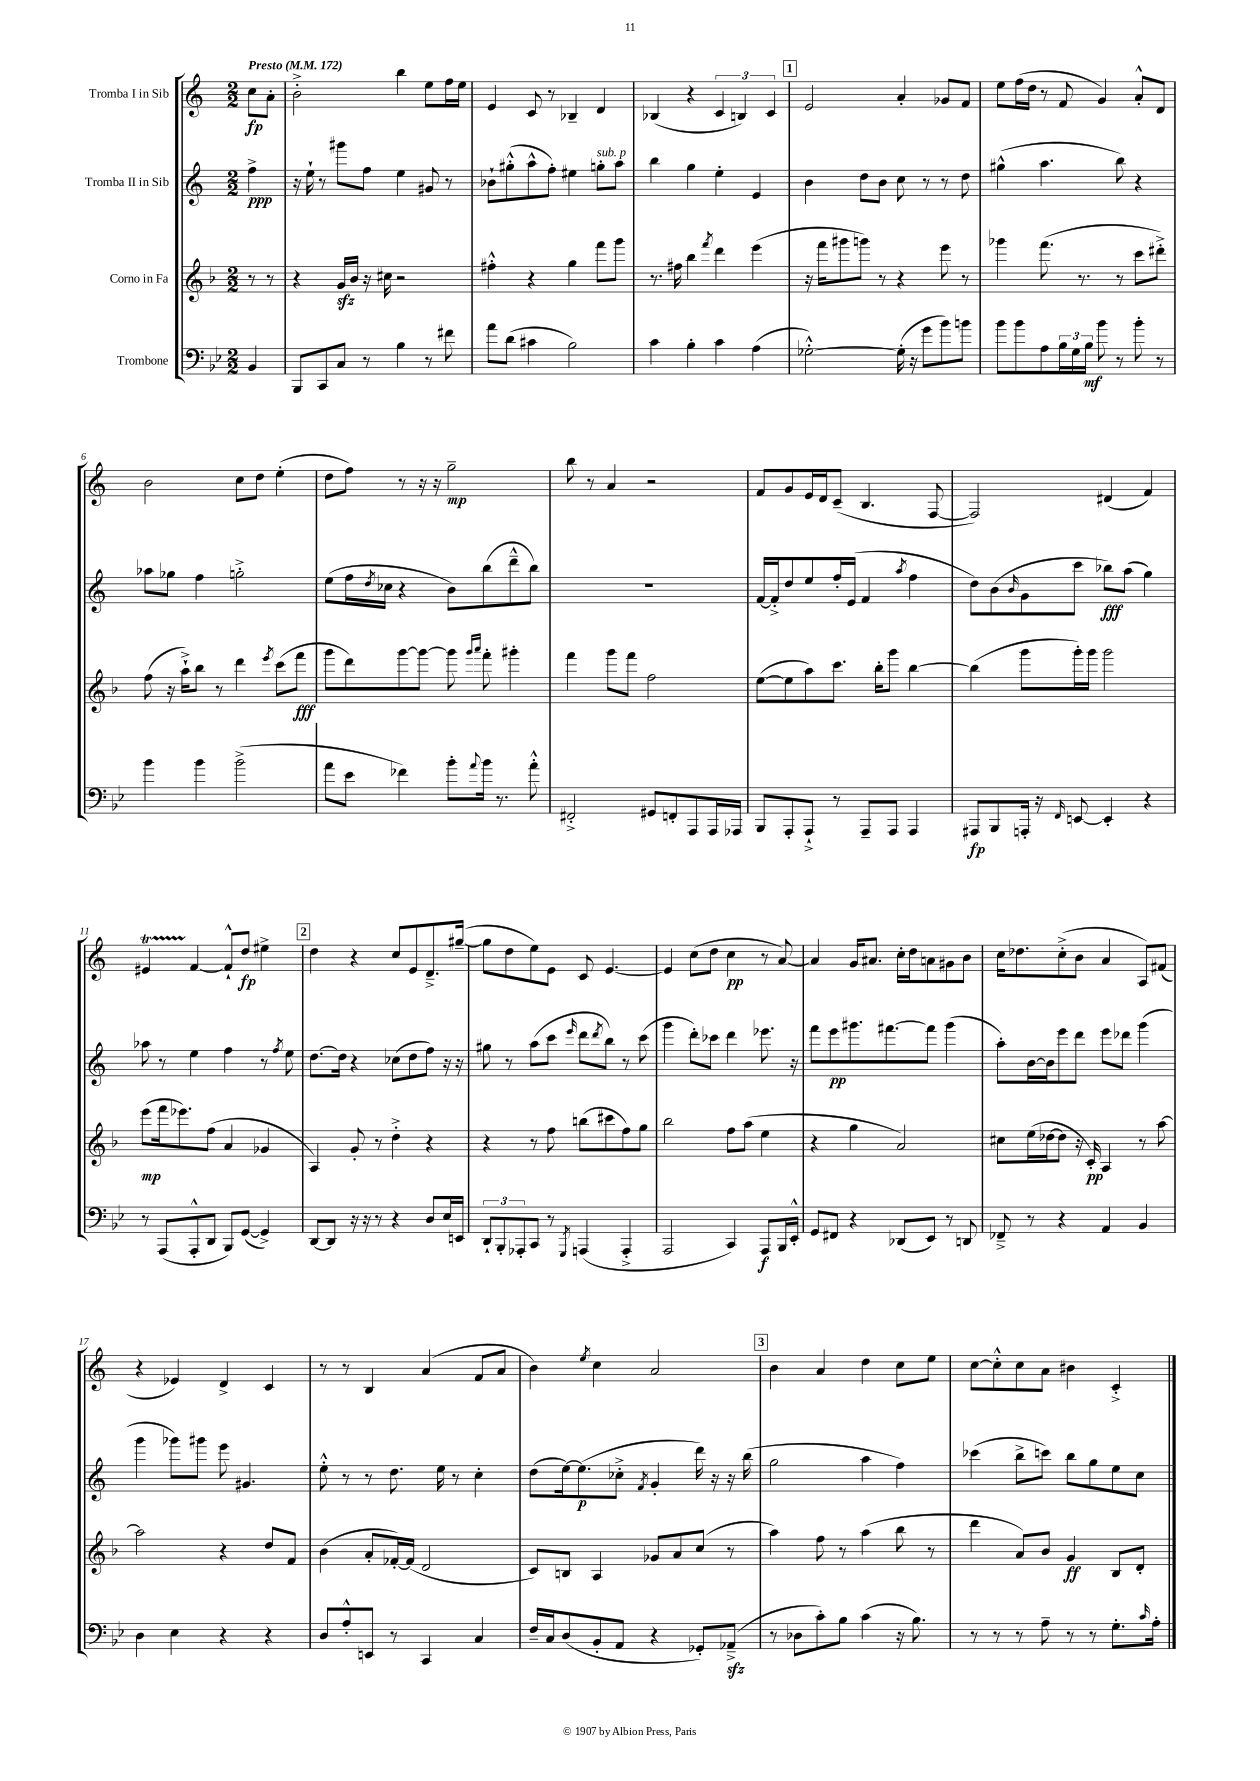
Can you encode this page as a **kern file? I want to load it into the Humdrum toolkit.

**kern	**kern	**kern	**kern
*staff4	*staff3	*staff2	*staff1
*clefF4	*clefG2	*clefG2	*clefG2
*k[b-e-]	*k[b-]	*k[]	*k[]
*M2/2	*M2/2	*M2/2	*M2/2
*MM172	*MM172	*MM172	*MM172
4BB-/	8r	4ff^\	8cc\L
.	8r	.	8a'\J
=	=	=	=
8BBB-/L	4r	16r	2b'^\
.	.	16ee`\	.
8CC/	.	8r	.
8C/J	16g/LL	8ggg#\L	.
.	16b-/JJ	.	.
8r	16r	8ff\J	.
.	16cc#\	.	.
4B-\	2r	4ee\	4bb\
8r	.	8g#/	8ee\L
8f#\	.	8r	16ff\L
.	.	.	16ee\JJ
=	=	=	=
8a\L	4ff#'^^\	8b-`\L	4e/
(8d\J	.	(8gg#'^^\	.
4c#\	4r	8aa^^\	8c/
.	.	8ff'\J)	8r
2B-\)	4gg\	4ee#\	4B-~/
.	8fff\L	8gg'\L	4d/
.	8ggg\J	8aa\J	.
=	=	=	=
4c\	8.r	4bb\	(4B-/
.	16ff#\	.	.
4B-'\	4bb-\	4gg\	4r
.	8qfff/	.	.
4c\	4ddd\	4ee'\	6c/
.	.	.	6B/)
(4A\	(4eee\	4e/	.
.	.	.	6c/
=	=	=	=
[2G-'^^\)	16r	4b\	2e/
.	16fff\LK	.	.
.	8ggg#\	.	.
.	8ggg\J)	8dd\L	.
.	8r	8b\J	.
(16G-'\]	4r	8cc\	4a'/
16r	.	.	.
8g\L	.	8r	.
8b-\)	8eee\	8r	8g-/L
8b\J	8r	8dd\	8f/J
=	=	=	=
8b-\L	4ggg-\	(4gg#^^\	8ee\L
8b-\	.	.	(16ff\L
.	.	.	16dd\JJ
8A\	(8.fff\	4.aa\	8r
24B-\L	.	.	8f/
24G\	.	.	.
.	8.r	.	.
24B-\JJ	.	.	.
8b-\	.	.	4g/)
8r	8r	8bb\)	.
8b-'\	8ccc\L	4r	8a'^^/L
8r	8ddd#'^\J)	.	8d/J
=	=	=	=
4b-\	(8ff\	8aa-\L	2b\
.	16r	8gg-\J	.
.	16aa`^\LK)	.	.
4b-\	8bb-\J	4ff\	.
.	8r	.	.
(2b-^\	4ddd\	2gg'^\	8cc\L
.	.	.	8dd\J
.	8qeee/	.	.
.	(8ccc\L	.	(4ee'\
.	8fff\J	.	.
=	=	=	=
8a\L	8ggg\L	(8ee\L	8dd\L
8e-\J	8ddd\)	16ff\L	8ff\J)
.	.	8qdd/	.
.	.	16cc-\JJ	.
4f-\)	[8ggg\	4r	8r
.	8ggg\_J	.	16r
.	.	.	16r
8b-'\L	8ggg\]	8b\L)	2gg~\
.	16qqggg/LL	.	.
8qqa/	16qqaaa/JJ	.	.
16b-\Jk	8fff'\	(8bb\	.
8.r	.	.	.
.	4ggg#'\	8ddd~^^\	.
8a'^^\	.	8bb\J)	.
=	=	=	=
2FF#'^/	4fff\	1r	8bb\
.	.	.	8r
.	8ggg\L	.	4a/
.	8fff\J	.	.
8GG#/L	2ff\	.	2r
8FF'/	.	.	.
8AAA/	.	.	.
16AAA/L	.	.	.
16AAA-/JJ	.	.	.
=	=	=	=
8BBB-/L	([8ee\L	[16f/LL	8f/L
.	.	16f'^/]J	.
8AAA'/	8ee\]	8dd/	8g/
8AAA`^/J	8aa\)	8ee/	16e/L
.	.	.	16d/J
8r	8.ccc\J	16ff'/L	(8c~/J
.	.	(16e/JJ	.
8AAA~/L	.	4f/	4.B/
.	16bb-'\LK	.	.
8AAA/J	8ggg\J	.	.
.	.	8qaa/	.
4AAA/	[4bb-\	4ff\	.
.	.	.	[8F/
=	=	=	=
8AAA#/L	(4bb-\]	8dd\L)	2F/])
8BBB-/	.	(8b\	.
.	.	16qqb/	.
16AAA'/Jk	8ggg\L	8g\	.
16r	.	.	.
16qqFF/	.	.	.
[8EE/	16ggg'\L)	8ccc\J	.
.	16ggg\JJ	.	.
4EE'/]	2ggg\	8bb-\L)	(4d#/
.	.	(8aa\J	.
4r	.	4gg\)	4f/)
=	=	=	=
8r	(8eee\L	8aa-\	4e#/
(8AAA/L	16fff\k	8r	.
.	8.eee-\)	.	.
8AAA'^^/	.	4ee\	[4f/
8DD/J	(8ff\J	.	.
8BBB-/L)	4a/	4ff\	8f`^^/]L
([8GG/J	.	.	8dd/J
4GG^/])	4g-/	8r	4ee#^\
.	.	8qff/	.
.	.	8ee\	.
=	=	=	=
[8DD/L	4A/)	[8.dd\L	4dd\
8DD/]J	.	.	.
.	.	16dd\]Jk	.
16r	8g'/	4r	4r
16r	.	.	.
8r	8r	.	.
4r	4dd'^\	(8cc-\L	8cc/L
.	.	8dd\	8e/
8D/L	4r	8ff\J)	8.d~^/
16E-/L	.	16r	.
16EE/JJ	.	16r	([16gg#~/Jk
=	=	=	=
12DD`/L	4r	8gg#\	8gg#\]L
12BBB-'/	.	.	.
.	.	8r	8dd\
12AAA-'/	.	.	.
8CC/J	8r	(8aa\L	8ee\)
8r	8ff\	8ccc\J	8e\J
8qGGG/	.	16qqeee/	.
(4AAA/	(8bb\L	8ddd\L	8c/
.	.	8qddd/	.
.	8ccc#\	8bb\J)	[4.e/
4AAA'^/	8ff\)	8r	.
.	8gg\J	(8ccc\	.
=	=	=	=
2AAA/	2bb-\	4ggg\	4e/]
.	.	8ddd'\L)	(8cc\L
.	.	8ccc-\J	8dd\J
4CC/)	8ff\L	4ddd\	4cc\
.	(8aa\J	.	.
8AAA/L	4ee\	8.eee-\	8r
16BBB-/L	.	.	[8a/)
16EE-'^^/JJ	.	16r	.
=	=	=	=
8GG/L	4r	8fff\L	4a/]
8FF#/J	.	8eee\	.
4r	4gg\	8.ggg#\	16g/LK
.	.	.	8.a#/J
.	.	[8.fff#\	.
(8DD-/L	2a/)	.	16cc'\LL
.	.	.	16dd\J
8EE-/J)	.	8fff#\]J	8a\
8r	.	(4ggg#\	8g#\
8DD/	.	.	8b\J
=	=	=	=
8FF-~^/	8cc#\L	8aa'\L)	16cc\LK
.	.	.	8.dd-\
8r	(16ee\L	[16b\L	.
.	[16dd-\J	16b\]J	.
4r	8dd-\]J	8eee\	(8cc'^\
.	16r	8ddd\J	8b\J
.	16c'/)	.	.
4AA/	4A/	8eee\L	4a/
.	.	8ddd-\J	.
4BB-/	8r	(4ggg\	8A/L)
.	[8aa\	.	(8f#/J
=	=	=	=
4D\	2aa\]	4ggg\	4r
4E-\	.	8ggg-\L)	4e-/)
.	.	8ggg#\J	.
4r	4r	8eee\	4d^/
.	.	4.g#/	.
4r	8dd/L	.	4c/
.	8f/J	.	.
=	=	=	=
8D/L	(4b-\	8ee'^^\	8r
8A'^^/	.	8r	8r
8EE/J	8a'/L	8r	4B/
8r	[16f-'/L)	8.dd\	.
.	(16f-/]JJ	.	.
4CC/	2d/	.	(4a/
.	.	16ee\	.
.	.	8r	.
4C/	.	4cc'\	8f/L
.	.	.	8a/J
=	=	=	=
16F~/LL	8c/L)	(8dd\L	4b\)
16C/J	.	.	.
(8D/	8B/J	[16ee\k)	.
.	.	(8.ee\]	.
.	.	.	8qee/
8BB-'/	4A/	.	4cc\
8AA/J	.	8cc-'^\J	.
.	.	8qf/	.
4r	8g-/L	4g'/	2a/
.	8a/	.	.
8GG-'/L)	(8cc/J	16ddd\)	.
.	.	16r	.
(8AA-~^/J	8r	16r	.
.	.	(16bb\	.
=	=	=	=
8r	4aa\)	2gg\	4b\
8D-\L	.	.	.
8c'\)	8ff\	.	4a/
8B-\J	8r	.	.
(4c\	(4aa\	4aa\	4dd\
16r	8bb-\	4ff\)	8cc\L
8.B-\)	.	.	.
.	8r	.	8ee\J
=	=	=	=
8r	4ddd\	(4ccc-\	[8cc\L
8r	.	.	8cc'^^\]
8r	8a/L)	8bb^\L	8cc\
8A~\	8b-/J	8ccc\J)	8a\J
8r	4g/	8bb\L	4b#\
8r	.	8gg\	.
8.G'\L	8B-/L	8ee\	4c'^/
.	8d'/J	8cc\J	.
16qqc/	.	.	.
16A'\Jk	.	.	.
==	==	==	==
*-	*-	*-	*-
